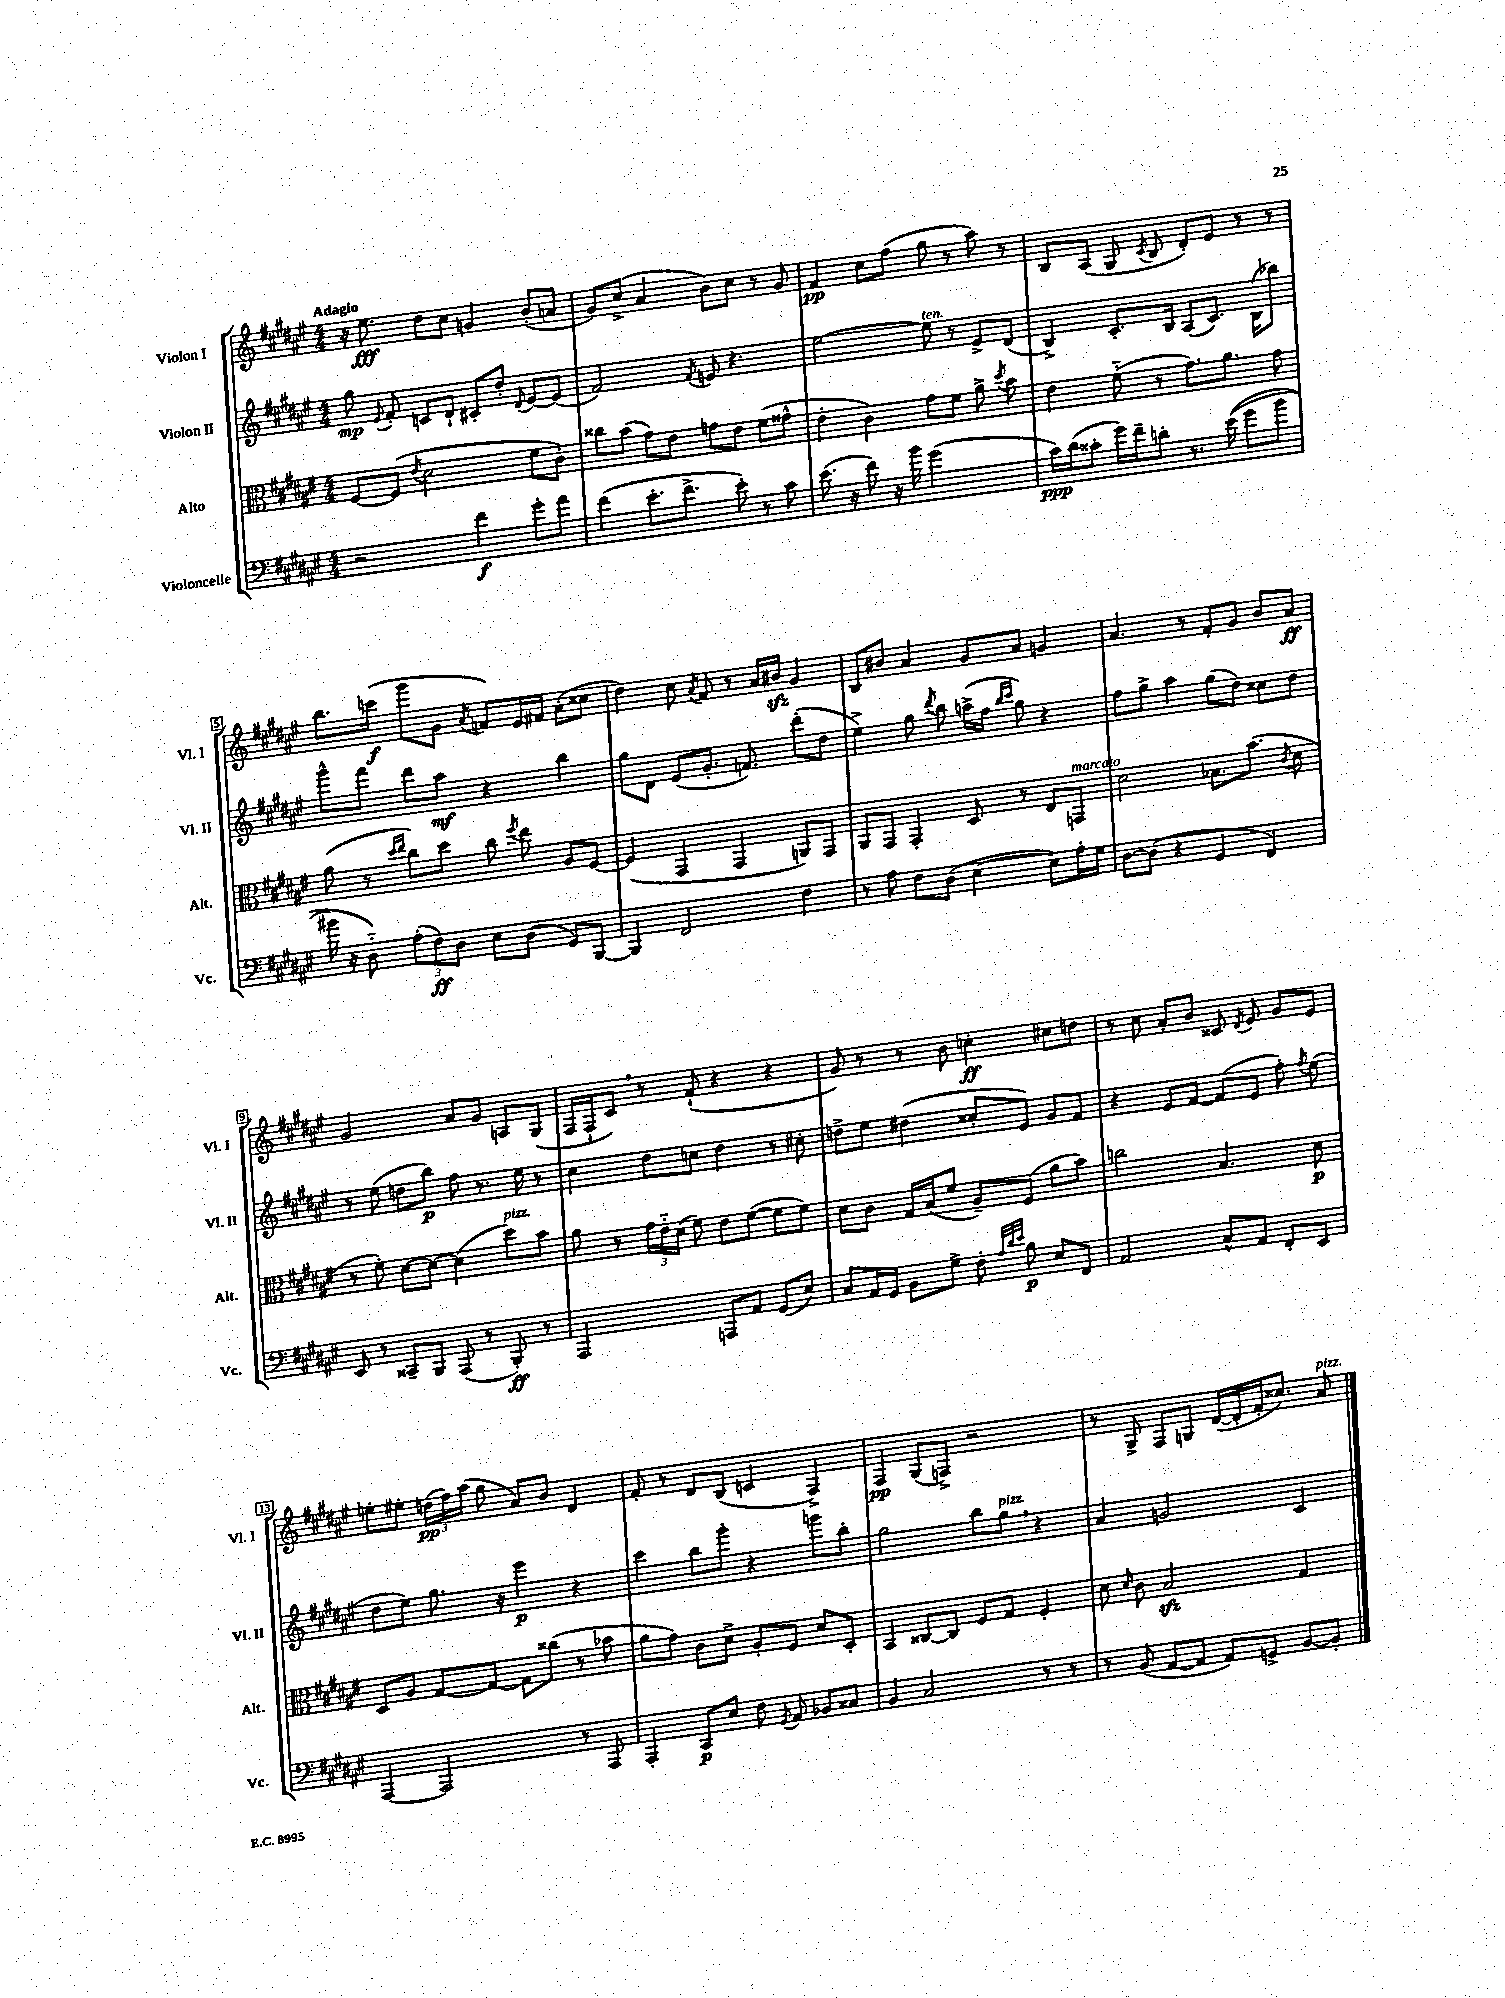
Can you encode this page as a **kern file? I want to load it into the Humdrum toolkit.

**kern	**dynam	**kern	**dynam	**kern	**dynam	**kern	**dynam
*part4	*part4	*part3	*part3	*part2	*part2	*part1	*part1
*staff4	*staff4	*staff3	*staff3	*staff2	*staff2	*staff1	*staff1
*I"Violoncelle	*	*I"Alto	*	*I"Violon II	*	*I"Violon I	*
*I'Vc.	*	*I'Alt.	*	*I'Vl. II	*	*I'Vl. I	*
*clefF4	*	*clefC3	*	*clefG2	*	*clefG2	*
*k[f#c#g#d#a#e#]	*	*k[f#c#g#d#a#e#]	*	*k[f#c#g#d#a#e#]	*	*k[f#c#g#d#a#e#]	*
*M4/4	*	*M4/4	*	*M4/4	*	*M4/4	*
=1	=1	=1	=1	=1	=1	=1	=1
!	!	!	!	!	!	!LO:TX:a:B:t=Adagio	!
2r	.	[8F#/L	.	8gg#\	mp	16r	.
.	.	.	.	.	.	8.ee#\	fff
.	.	.	.	8qqe#/	.	.	.
.	.	(8F#/J]	.	8f#'/	.	.	.
.	.	8qe#/	.	.	.	.	.
.	.	2d#\	.	8cn/L	.	8dd#\L	.
.	.	.	.	8d#`/J	.	8cc#\J	.
4f#\	f	.	.	8c#X'/L	.	4gn/	.
.	.	.	.	8dd#'/J	.	.	.
.	.	.	.	8qqd#/	.	.	.
8g#'\L	.	8f#\L	.	[8e#/L	.	(8b'/L	.
8a#\J	.	8c#'\J)	.	(8e#/J]	.	8an/J	.
=2	=2	=2	=2	=2	=2	=2	=2
(4f#\	.	8cc##X\L	.	2f#/)	.	8g#/L)	.
.	.	(8b\J	.	.	.	(8cc#^/J	.
8.e#'\L	.	8g#\L)	.	.	.	4a#/	.
.	.	8e#\J	.	.	.	.	.
8.f#^\J	.	.	.	.	.	.	.
.	.	.	.	8qf#/	.	.	.
.	.	8gn\L	.	8en/	.	8b\L)	.
8e#'\)	.	8e#\J	.	4.r	.	8cc#\J	.
8r	.	(8f#\L	.	.	.	8r	.
8c#\	.	8g##X^^\J	.	.	.	8g#/	.
=3	=3	=3	=3	=3	=3	=3	=3
(8.e#\	.	4e#'\	.	[2ee#\	.	4f#/	pp
16r	.	.	.	.	.	.	.
8f#\)	.	4c#\)	.	.	.	8cc#\L	.
16r	.	.	.	.	.	(8ff#\J	.
16b\	.	.	.	.	.	.	.
!	!	!	!	!LO:TX:a:i:t=ten.	!	!	!
(2g#\	.	8g#\L	.	8ee#\]	.	8gg#\	.
.	.	8f#\J	.	8r	.	8r	.
.	.	8a#^\	.	8e#^/L	.	8aa#\)	.
.	.	8qdd#/	.	.	.	.	.
.	.	8b\	.	(8d#/J	.	8r	.
=4	=4	=4	=4	=4	=4	=4	=4
16c#\LL)	ppp	4e#\	.	4B^/)	.	8B/L	.
(16d#\J	.	.	.	.	.	.	.
8c##X'\J	.	.	.	.	.	(8A#/J	.
16g#\LL)	.	(8f#\	.	8.c#'/L	.	8G#/	.
16f#~\J	.	.	.	.	.	.	.
.	.	.	.	.	.	8qc#/	.
8dn'\J	.	8r	.	.	.	8B/	.
.	.	.	.	16B/Jk	.	.	.
8.r	.	8.g#\L)	.	(8A#/L	.	8d#'/L)	.
.	.	.	.	8.c#/J)	.	8e#/J	.
((16e#\	.	8.a#\J	.	.	.	.	.
8g#\L	.	.	.	.	.	8r	.
.	.	.	.	(16B\KL	.	.	.
8b\J	.	8g#\	.	8bb-X\J)	.	8r	.
!!LO:LB:g=z
=5	=5	=5	=5	=5	=5	=5	=5
16b#X\)	.	(8a#\	.	8ggg#^^\L	.	8.bb\L	.
16r	.	.	.	.	.	.	.
8D#\)	.	8r	.	8fff#\J	.	.	.
.	.	.	.	.	.	(16cccn\Jk	f
.	.	16qqdd#/LL	.	.	.	.	.
.	.	16qqee#/JJ	.	.	.	.	.
(12A#'\L	.	8cc#\L)	.	8ddd#\L	.	8ggg#\L	.
12F#\)	ff	.	.	.	.	.	.
.	.	8dd#\J	.	8aa#\J	mf	8g#\J	.
12D#\J	.	.	.	.	.	.	.
.	.	.	.	.	.	8qa#/	.
8E#\L	.	8cc#\	.	4r	.	8fn/L)	.
.	.	8qff#/	.	.	.	.	.
(8D#\J	.	8ee#\	.	.	.	16e#/L	.
.	.	.	.	.	.	16f#X/JJ	.
8GG#/L)	.	8A#/L	.	4bb\	.	(8a#'\L	.
[8BBB/J	.	[8F#/J	.	.	.	8cc##X\J	.
=6	=6	=6	=6	=6	=6	=6	=6
4BBB/]	.	(4F#/]	.	8gg#\L	.	4dd#\)	.
.	.	.	.	8d#\J	.	.	.
2FF#/	.	4GG#/	.	(8e#/L	.	8cc#\	.
.	.	.	.	.	.	8qa#/	.
.	.	.	.	8.g#'/J	.	8f#/	.
.	.	4GG#/	.	.	.	8r	.
.	.	.	.	8.fn/)	.	.	.
.	.	.	.	.	.	16a#/LL	.
.	.	.	.	.	.	16b#Xzz/JJ	.
4F#\	.	8AAn/L)	.	(8ddd#'\L	.	4g#/	.
.	.	8GG#/J	.	8dd#\J	.	.	.
=7	=7	=7	=7	=7	=7	=7	=7
8r	.	8AA#/L	.	4ee#^\)	.	8B/L	.
8A#\	.	8GG#/J	.	.	.	8b#X/J	.
8F#\L	.	4GG#'/	.	8gg#\	.	4a#/	.
.	.	.	.	8qddd#/	.	.	.
(8D#\J	.	.	.	8bb\	.	.	.
[4E#\	.	8D#/	.	(16aan^\LL	.	8g#/L	.
.	.	.	.	16ff#\JJ	.	.	.
.	.	.	.	16qqbb/LL	.	.	.
.	.	.	.	16qqccc#/JJ	.	.	.
.	.	8r	.	8gg#\)	.	8a#/J	.
8E#\L])	.	8E#/L	.	4r	.	4gn/	.
!	!	!LO:TX:a:i:t=marcato	!	!	!	!	!
16A#'\L	.	8GGn/J	.	.	.	.	.
16G#\JJ	.	.	.	.	.	.	.
=8	=8	=8	=8	=8	=8	=8	=8
[8D#\L	.	2d#\	.	8ff#\L	.	4.a#/	.
(8D#\J]	.	.	.	8gg#^\J	.	.	.
4r	.	.	.	4aa#\	.	.	.
.	.	.	.	.	.	8r	.
4GG#/	.	8.B-X\L	.	(8gg#\L	.	8f#'/L	.
.	.	.	.	8dd#\J)	.	8g#/J	.
.	.	(8.b\J	.	.	.	.	.
4FF#/)	.	.	.	8cc##X\L	.	8b/L	.
.	.	8qc#/	.	.	.	.	.
.	.	8d#\	.	8dd#\J	.	8a#/J	ff
!!LO:LB:g=z
=9	=9	=9	=9	=9	=9	=9	=9
8EE#/	.	8r	.	8r	.	2g#/	.
8r	.	8f#'\)	.	(8ee#\	.	.	.
8CC##X~/L	.	[8d#\L	.	8ddn\L	.	.	.
8BBB/J	.	8d#\J_	.	8bb\J)	p	.	.
(8AAA#/	.	(4d#\]	.	8ff#\	.	8a#/L	.
8r	.	.	.	8.r	.	8g#/J	.
!	!	!LO:TX:a:i:t=pizz.	!	!	!	!	!
8BBB'/)	ff	8dd#\L)	.	.	.	8An/L	.
.	.	.	.	16ee#\	.	.	.
8r	.	8b\J	.	8r	.	(8G#/J	.
=10	=10	=10	=10	=10	=10	=10	=10
2AAA#/	.	8a#\	.	4cc#\	.	16F#/LL	.
.	.	.	.	.	.	16F#`/J	.
.	.	8r	.	.	.	8c#,/J)	.
.	.	24g#\LL	.	8dd#\L	.	8r	.
.	.	24e#\	.	.	.	.	.
.	.	(24d#\JJ	.	.	.	.	.
.	.	8f#\)	.	8ccn\J	.	(8f#`/	.
8AAAn/L	.	8e#\L	.	4dd#\	.	4r	.
8AA#/J	.	([8f#\J	.	.	.	.	.
(8GG#/L	.	8f#\L]	.	8r	.	4r	.
8E#/J)	.	8f#\J)	.	8cc#X'\	.	.	.
=11	=11	=11	=11	=11	=11	=11	=11
8C#/L	.	8d#\L	.	8ddn^\L	.	8g#/)	.
16AA#/L	.	8c#\J	.	8ee#\J	.	8r	.
16GG#/JJ	.	.	.	.	.	.	.
8BB\L	.	16G#/LL	.	(4dd#X\	.	8r	.
.	.	(16B/J	.	.	.	.	.
8G#^\J	.	8f#/J	.	.	.	8b\	.
8F#'\	.	8A#~/L)	.	8cc##X'/L	.	4ccn'\	ff
32qqA#/LLL	.	.	.	.	.	.	.
32qqd#/	.	.	.	.	.	.	.
32qqe#/JJJ	.	.	.	.	.	.	.
8B\	p	(8F#/J	.	8e#/J)	.	.	.
8E#/L	.	8a#\L	.	8g#/L	.	8cc#X\L	.
8FF#/J	.	8b\J)	.	8f#/J	.	8ddn\J	.
=12	=12	=12	=12	=12	=12	=12	=12
2AA#/	.	2ccn\	.	4r	.	8r	.
.	.	.	.	.	.	8cc#\	.
.	.	.	.	8e#/L	.	8a#'/L	.
.	.	.	.	[8f#/J	.	8b/J	.
8C#^^/L	.	4.B/	.	(8f#/L]	.	8c##X/	.
.	.	.	.	.	.	8qd#/	.
8AA#/J	.	.	.	8e#/J	.	8e#/	.
8FF#'/L	.	.	.	8ff#'\)	.	8g#/L	.
.	.	.	.	8qff#/	.	.	.
8EE#/J	.	8d#\	p	(8ee#\	.	8e#/J	.
!!LO:LB:g=z
=13	=13	=13	=13	=13	=13	=13	=13
[4AAA#/	.	8D#/L	.	8dd#\L	.	8een'\L	.
.	.	8A#/J	.	8ee#\J)	.	8ee#X'\J	.
2AAA#/]	.	[8G#/L	.	8.gg#\	.	(24ddn\LL	pp
.	.	.	.	.	.	24ff#\)	.
.	.	.	.	.	.	(24aa#\JJ	.
.	.	8G#/J_	.	.	.	8gg#\	.
.	.	.	.	16r	.	.	.
.	.	8G#\L]	.	4eee#\	p	8a#/L)	.
.	.	(8cc##X\J	.	.	.	8b/J	.
8r	.	8r	.	4r	.	4d#/	.
8AAA#/	.	8b-X\	.	.	.	.	.
=14	=14	=14	=14	=14	=14	=14	=14
4AAA#'/	.	8a#\L	.	4ccc#\	.	8f#'/	.
.	.	8g#\J)	.	.	.	8r	.
8CC#/L	p	8c#\L	.	8bb\L	.	8d#/L	.
8E#/J	.	8d#^\J	.	8ggg#'\J	.	(8B/J	.
8F#\	.	8A#'/L	.	4r	.	4cn/	.
8qGG#/	.	.	.	.	.	.	.
8AA#/	.	8F#/J	.	.	.	.	.
8BB-X/L	.	8d#/L	.	8gggn\L	.	4F#^/)	.
8C##X/J	.	8D#'/J	.	8bb'\J	.	.	.
=15	=15	=15	=15	=15	=15	=15	=15
4BB/	.	4BB/	.	2gg#\	.	4F#/	pp
2C#/	.	[8C##X/L	.	.	.	(8G#/L	.
.	.	8C##/J]	.	.	.	8Fn^/J)	.
.	.	8F#/L	.	8bb\L	.	2r	.
!	!	!	!	!LO:TX:a:i:t=pizz.	!	!	!
.	.	8G#/J	.	8gg#,\J	.	.	.
8r	.	4F#'/	.	4r	.	.	.
8r	.	.	.	.	.	.	.
=16	=16	=16	=16	=16	=16	=16	=16
8r	.	8d#\	.	4a#/	.	8r	.
.	.	16qqd#/	.	.	.	.	.
(8BB/	.	8c#\	.	.	.	8G#^/	.
[8AA#/L	.	2Bzz/	.	2gn/	.	8F#/L	.
8AA#/J]	.	.	.	.	.	8Gn/J	.
8AA#/L)	.	.	.	.	.	([16d#/LL	.
.	.	.	.	.	.	16d#'/]	.
8GGn^/J	.	.	.	.	.	16f#'/J	.
.	.	.	.	.	.	8.cc##X/J)	.
[8BB/L	.	4G#/	.	4c#/	.	.	.
!	!	!	!	!	!	!LO:TX:a:i:t=pizz.	!
8BB'/J]	.	.	.	.	.	8a#/	.
==	==	==	==	==	==	==	==
*-	*-	*-	*-	*-	*-	*-	*-
